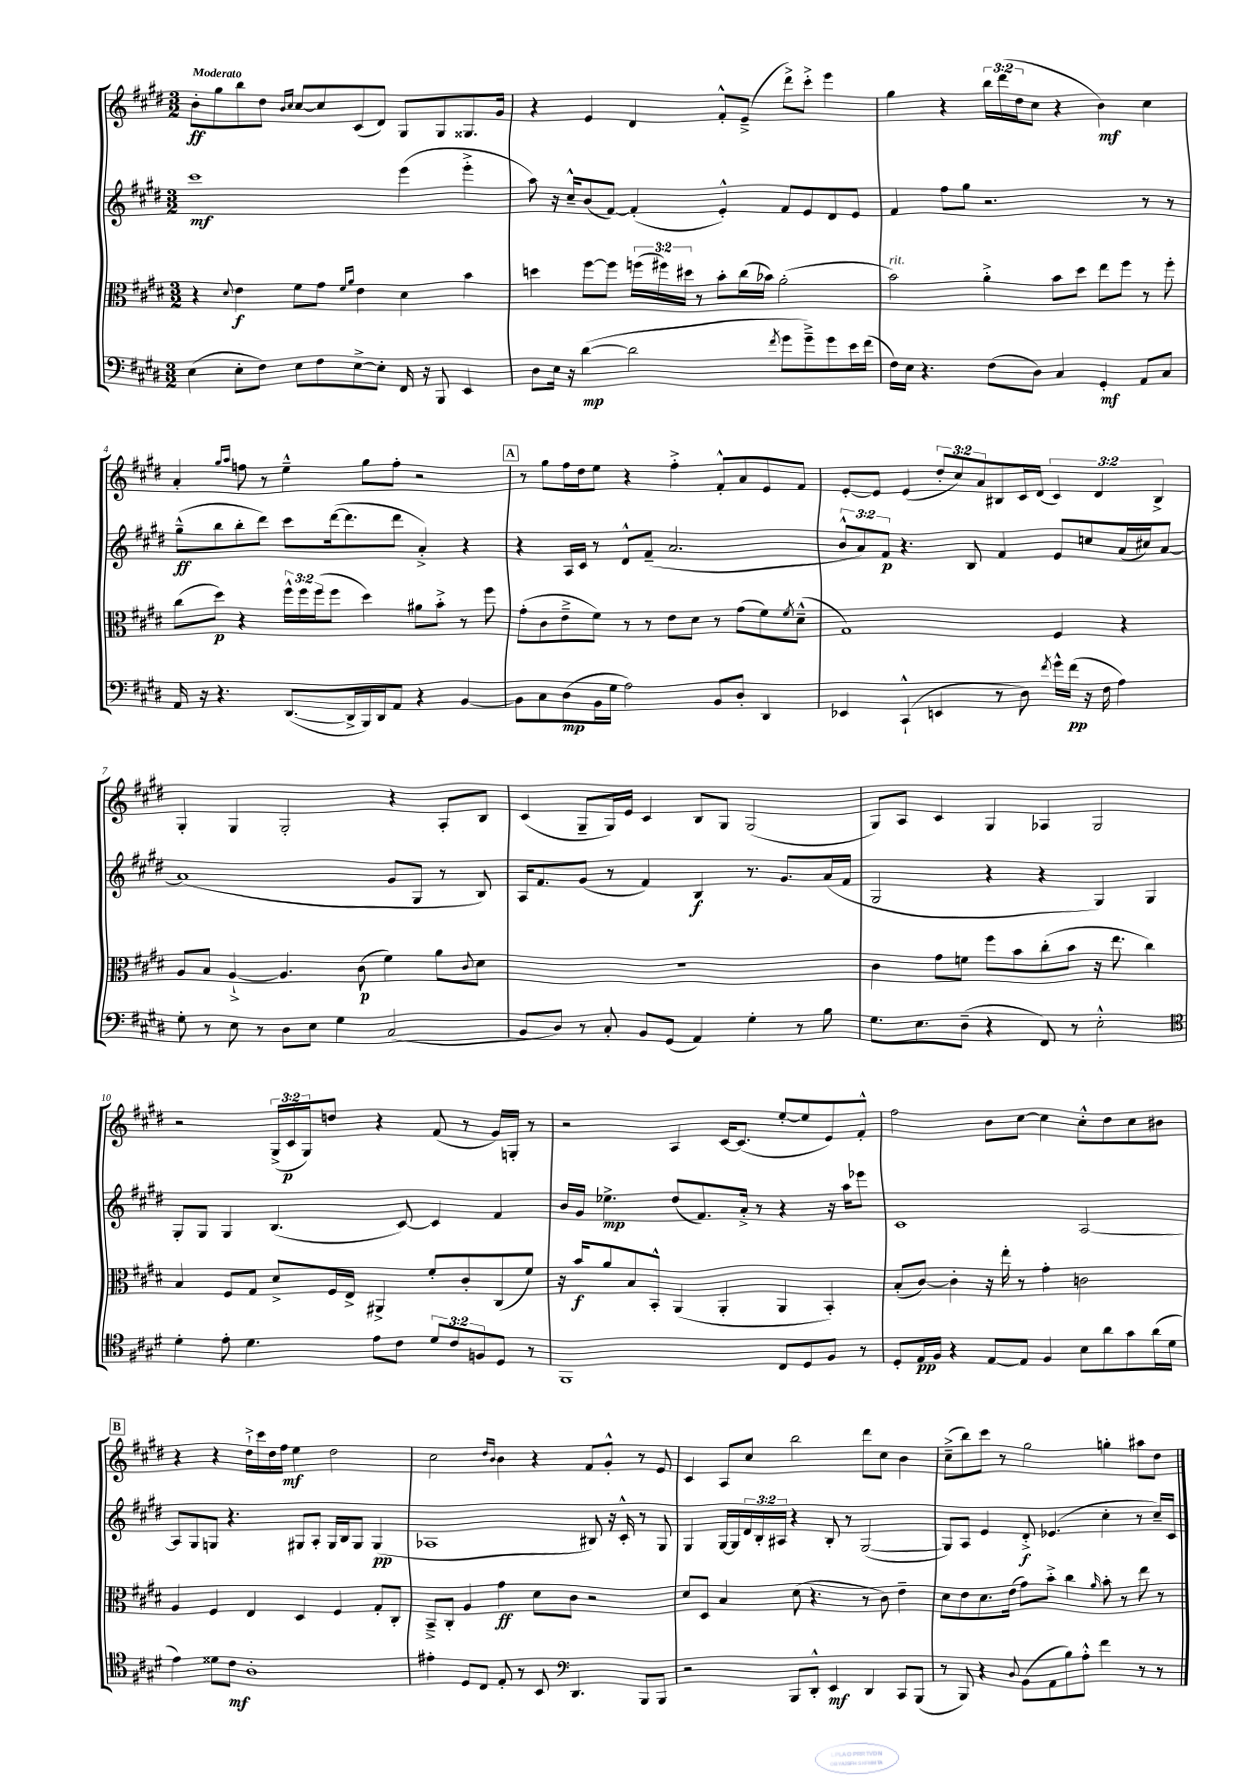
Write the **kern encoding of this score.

**kern	**kern	**kern	**kern
*staff4	*staff3	*staff2	*staff1
*clefF4	*clefC3	*clefG2	*clefG2
*k[f#c#g#d#]	*k[f#c#g#d#]	*k[f#c#g#d#]	*k[f#c#g#d#]
*M3/2	*M3/2	*M3/2	*M3/2
(4E\	4r	1ccc#	8b'\L
.	.	.	8gg#\
.	8qqd#/	.	.
8E'\L	4e\	.	8bb\
8F#\J)	.	.	8dd#\J
.	.	.	16qqb/LL
.	.	.	16qqcc#/JJ
8E\L	8f#\L	.	[8cc#/L
8F#\	8g#\J	.	8cc#/]
.	16qqf#/LL	.	.
.	16qqa/JJ	.	.
[8E^\	4e\	.	(8c#/
8E'\]J	.	.	8d#/J)
16FF#/	4d#\	(4eee\	8G#/L
16r	.	.	.
8BBB/	.	.	8G#/
4EE/	4b\	4eee'^\	8.G##/
.	.	.	16g#/Jk
=	=	=	=
8D#\L	4dd\	8aa\)	4r
16E\Jk	.	16r	.
16r	.	16cc#~^^/LK	.
([4d#\	[8ff#\L	(8b/	4e/
.	8ff#\]J	[8f#/J)	.
2d#\]	(24ff\LL	(4f#'/]	4d#/
.	24ff#\)	.	.
.	24dd#\JJ	.	.
.	8r	.	.
.	8b'\L	4e'^^/)	8f#'^^/L
.	(16cc#\L	.	(8e~^/J
.	16b-\JJ)	.	.
8qf#/	.	.	.
8g#\L	(2a'\	8f#/L	8ddd#^\L)
8g#~^\)	.	8e/	8ccc#'^\J
8g#\	.	8d#/	4eee\
16e\L	.	8e/J	.
(16f#\JJ	.	.	.
=	=	=	=
16F#\LL)	2b\)	4f#/	4gg#\
16E\JJ	.	.	.
4.r	.	.	.
.	.	8ff#\L	4r
.	.	8gg#\J	.
(8F#\L	4a'^\	2.r	24bb\LL
.	.	.	(24ddd#\
.	.	.	24dd#\J
8D#\J)	.	.	8cc#\J
4C#/	8b\L	.	4r
.	8dd#\J	.	.
4GG#'/	8ee\L	.	4b\)
.	8ff#\J	.	.
8AA/L	8r	8r	4cc#\
8C#/J	8ff#'\	8r	.
=	=	=	=
16AA/	(8cc#\L	(8gg#~^^\L	4a'/
16r	.	.	.
4.r	8dd#\J)	8bb\	.
.	.	.	16qqgg#/LL
.	.	.	16qqaa/JJ
.	4r	8bb'\	8ff\
.	.	8ddd#\J)	8r
([8.DD#/L	24ff#^^\LL	8ccc#\L	4ee~^^\
.	24ff#\	.	.
.	(24ff#\J	.	.
.	8ff#\J	([16ddd#\k	.
16DD#^/]L	.	8.ddd#\]	.
16BBB/)	4dd#\)	.	8gg#\L
16DD#/J	.	.	.
8AA/J	.	8ddd#\J	8ff'\J
4r	8a#\L	4a'^/)	2r
.	8b'^\J	.	.
[4BB/	8r	4r	.
.	8ff#\	.	.
=	=	=	=
8BB\]L	(8g#'\L	4r	8r
8C#\	8c#\	.	8gg#\L
(8D#\	8e~^\	16A/LL	16ff#\L
.	.	16c#/JJ	16dd#\J
16BB\L	8f#\J)	8r	8ee\J
16G#\JJ	.	.	.
2A\)	8r	8d#^^/L	4r
.	8r	(8f#~/J	.
.	8e\L	2.a/	4ff#'^\
.	8d#\J	.	.
8BB/L	8r	.	8f#'^^/L
8D#'/J	(8g#\L	.	8a/
4DD#/	8f#\)	.	8e/
.	8qf#/	.	.
.	(8d#~^^\J	.	8f#/J
=	=	=	=
4EE-/	1G#)	12b^^/L	[8e'/L
.	.	12a/)	.
.	.	.	8e/]J
.	.	12f#/J	.
(4CC#`^^/	.	4.r	(4e/
4EE/	.	.	12dd#'/L
.	.	.	12cc#/)
.	.	8B/	.
.	.	.	12a/
8r	.	4f#/	8B#/
8D#\)	.	.	16c#/L
.	.	.	(16d#/JJ
8qf#/	.	.	.
16g#^^\LL	4F#/	8e/L	6c#/)
(16f#\JJ	.	.	.
16r	.	8cc/	.
.	.	.	6d#/
16F#\	.	.	.
4A\)	4r	(16a/L	.
.	.	16cc#/J)	.
.	.	.	6B#^/
.	.	[8a/J	.
=	=	=	=
8G#'\	8A/L	(1a]	4G#'/
8r	8B/J	.	.
8E\	[4A`^/	.	4G#/
8r	.	.	.
8D#\L	4.A/]	.	2G#'/
8E\J	.	.	.
4G#\	.	.	.
.	(8c#\	.	.
(2C#/	4f#\)	8g#/L	4r
.	.	8G#/J	.
.	8a\L	8r	8A'/L
.	8qqc#/	.	.
.	8d#\J	8B/)	8B/J
=	=	=	=
8BB/L	1.r	16A/LK	(4c#/
.	.	8.f#/	.
8D#/J)	.	.	.
8r	.	(8g#/J	8G#~/L
8C#'/	.	8r	16G#/L)
.	.	.	16e/JJ
8BB/L	.	4f#/)	4c#/
(8GG#/J	.	.	.
4AA/)	.	4B/	8B/L
.	.	.	8G#/J
4G#'\	.	8.r	(2G#/
.	.	8.g#/L	.
8r	.	.	.
8B\	.	(16a/L	.
.	.	16f#/JJ	.
=	=	=	=
8.G#\L	4c#\	2G#/	8G#/L)
.	.	.	8A/J
8.E\	.	.	.
.	8g#\L	.	4c#/
(8D#~\J	8f\J	.	.
4r	8ff#\L	4r	4G#/
.	8b\	.	.
8FF#/)	(8cc#'\	4r	4A-/
8r	8b\J	.	.
2E'^^\	16r	4G#/)	2G#/
.	8.ee\	.	.
.	4cc#\)	4G#/	.
=	=	=	=
*clefC4	*	*	*
4d#'\	4B/	8G#'/L	2r
.	.	8G#/J	.
8e'\	8F#/L	4G#/	.
4.d#\	8G#/J	.	.
.	8d#^/L	(4.B/	(24G#^/LL
.	.	.	24c#/
.	.	.	24G#/J)
.	16F#/L	.	8dd/J
.	16E^/JJ	.	.
8e\L	4AA#^/	.	4r
8c#\J	.	[8c#/)	.
12d#/L	8f#'/L	4c#/]	(8f#/
12c#/	.	.	.
.	8c#'/	.	8r
12F/	.	.	.
8D#/J	(8C#/	4f#/	16g#/LL)
.	.	.	16G'/JJ
8r	8f#/J)	.	8r
=	=	=	=
1FF#	16r	16b/LL	2r
.	16b/LK	16g#/JJ	.
.	8a/	4.ee-^\	.
.	8B/	.	.
.	8BB'^^/J	.	.
.	(4AA/	(8dd#/L	4A/
.	.	8.f#/)	.
.	4AA'/	.	[16c#/LK
.	.	16a'^/Jk	(8.c#/]J
.	.	8r	.
8C#/L	4AA/	4r	[8ee'/L
8D#/	.	.	8ee/]
8F#/J	4BB'/)	16r	8e/)
.	.	16aa\LK	.
8r	.	8eee-\J	8f#'^^/J
=	=	=	=
8D#'/L	(8B'/L	1c#	2ff#\
16E/L	[8c#/J)	.	.
16F#/JJ	.	.	.
4r	4c#'\]	.	.
[8E/L	16r	.	8b\L
.	16ee'\	.	.
8E/]J	8r	.	[8cc#\J
4F#/	4g#'\	.	4cc#\]
8B\L	2c\	[2A/	8cc#'^^\L
8a\	.	.	8dd#\
8g#\	.	.	8cc#\
(16a\L	.	.	8b#\J
16d#\JJ	.	.	.
=	=	=	=
4e\)	4A/	8A/]L	4r
.	.	8G#/	.
8d##\L	4F#/	8G/J	4r
8c#\J	.	4.r	.
1A'	4E/	.	16dd#`^\LL
.	.	.	16ccc#\
.	.	.	16dd#\
.	.	.	16ff#\JJ
.	4D#/	8G#/L	4ee\
.	.	8A'/J	.
.	4F#/	16G#/LL	2dd#\
.	.	16B/J	.
.	.	8G#/J	.
.	8G#'/L	(4G#/	.
.	8C#'/J	.	.
=	=	=	=
4e#'\	8BB~^/L	1A-	2cc#\
.	8C#'/J	.	.
8D#/L	4A/	.	.
8C#/J	.	.	.
.	.	.	16qqdd#/LL
.	.	.	16qqb/JJ
8E'/	4g#\	.	4b\
8r	.	.	.
8BB/	8d#\L	.	4r
*clefF4	*	*	*
4.DD#/	8c#\J	.	.
.	2r	8B#/)	8f#/L
.	.	16r	8g#'^^/J
.	.	16c#'^^/	.
8BBB/L	.	8r	8r
8BBB/J	.	8G#/	8e/
=	=	=	=
2r	8d#/L	4G#/	4c#/
.	8D#/J	.	.
.	4B/	[16G#/LL	8A/L
.	.	16G#/]	.
.	.	24d#/	8cc#/J
.	.	24B'/	.
.	.	24A#/JJ	.
8BBB/L	(8d#\	4r	2bb\
8DD#'^^/J	4.r	.	.
4EE/	.	8B'/	.
.	.	8r	.
4DD#/	8r	([2G#/	8ddd#\L
.	8c#\)	.	8cc#\J
8CC#/L	4e~\	.	4b\
(8BBB/J	.	.	.
=	=	=	=
8r	8d#\L	8G#/]L)	(8cc#~^\L
8BBB/)	8e\	8A/J	8bb\)
4r	8.d#\	4e/	8ccc#\J
.	.	.	8r
.	(16e\Jk	.	.
8qqD#/	.	.	.
(8BB\L	8g#\L)	8d#'^/	2gg#\
8AA\	8b'^\J	(4.e-/	.
8B\)	4cc#\	.	.
8A'^^\J	.	.	.
.	16qqa/	.	.
4f#\	8b'\	4cc#'\	4gg'\
.	8r	.	.
8r	8ee\	8r	8aa#\L
8r	8r	16cc#~/LL)	8dd#\J
.	.	16c#/JJ	.
==	==	==	==
*-	*-	*-	*-
